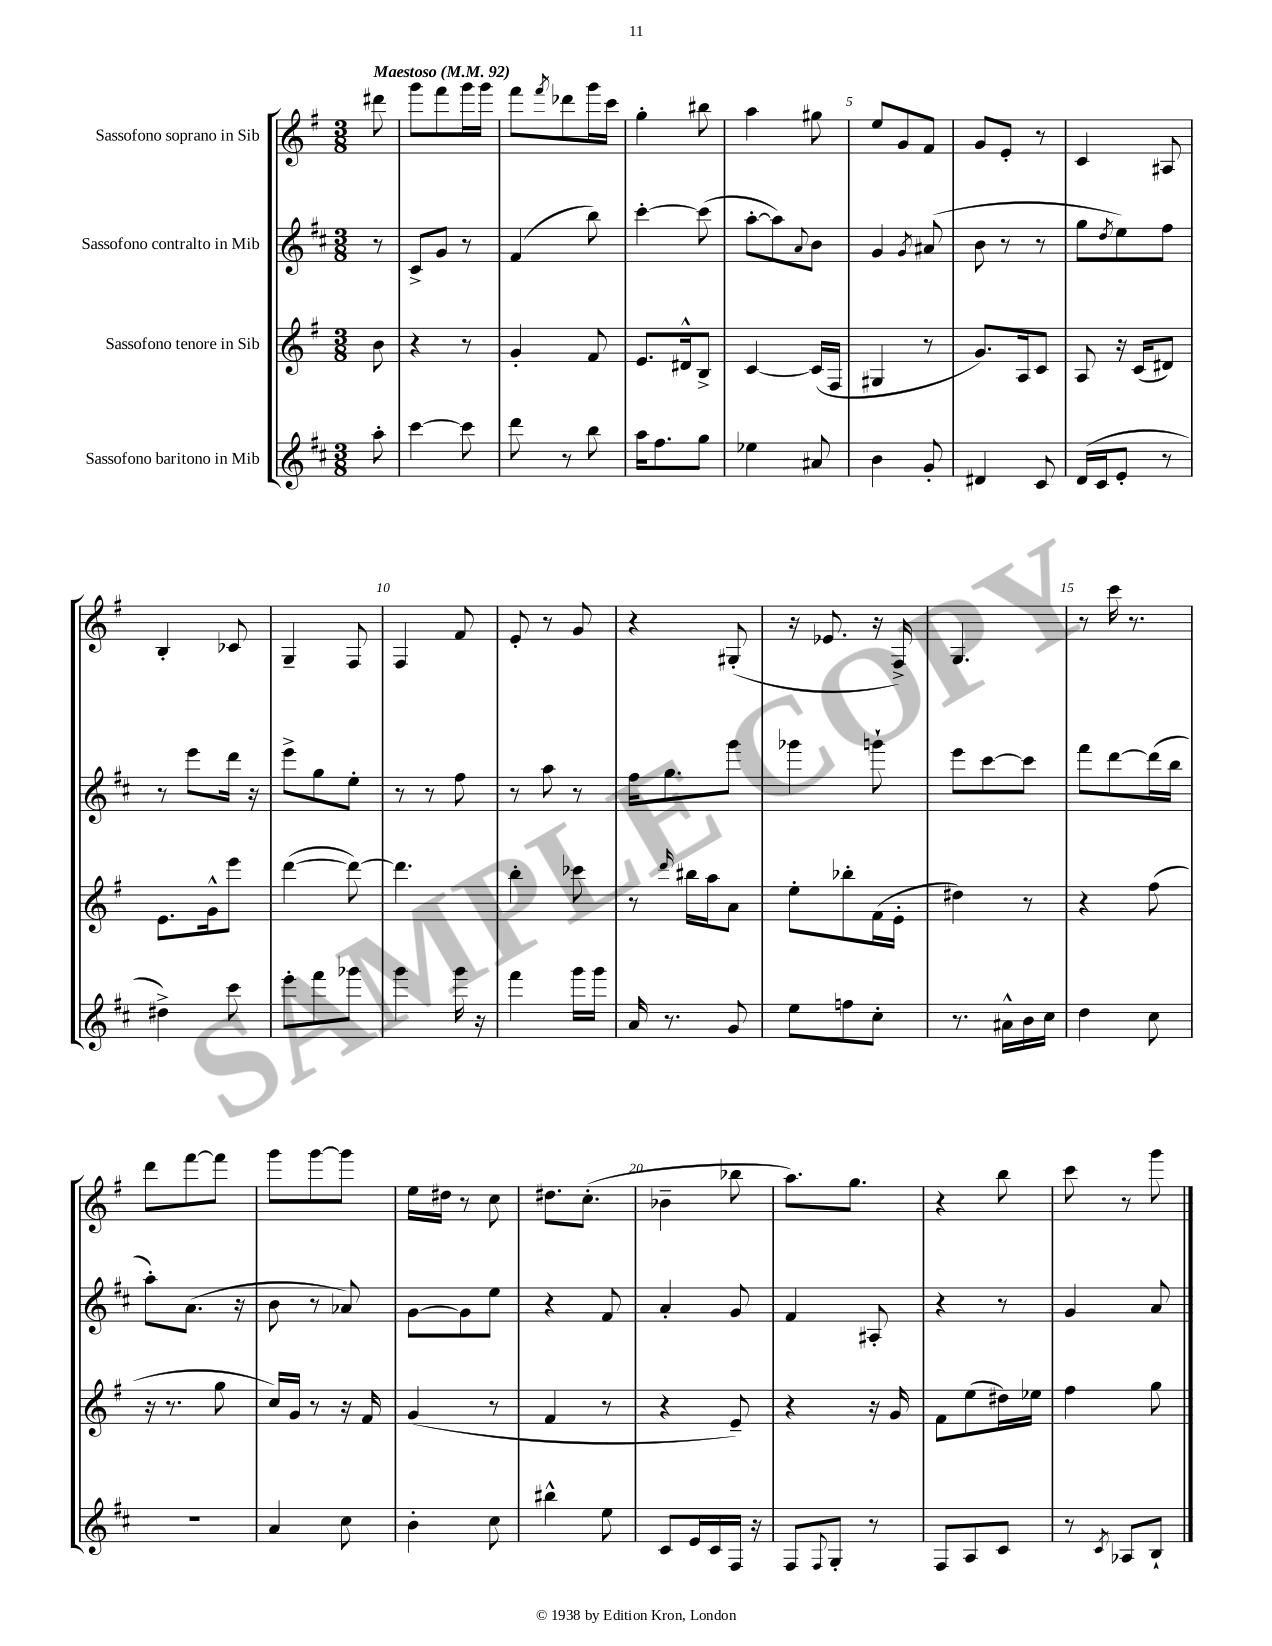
<<
\new StaffGroup <<
\new Staff = "s0" \with { instrumentName = "Sassofono soprano in Sib" } {
    \clef treble \key g \major \numericTimeSignature \time 3/8 \partial 8 \tempo "Maestoso" 4 = 92
    dis'''8 |
    g'''8 fis'''8 g'''16 g'''16 |
    fis'''8 \acciaccatura { fis'''8 } des'''8 g'''16 c'''16 |
    g''4-. bis''8 |
    a''4 gis''8 |
    e''8 g'8 fis'8 |
    g'8 e'8-. r8 |
    c'4 ais8 |
    b4-. ces'8 |
    g4-- fis8 |
    fis4 fis'8 |
    e'8-. r8 g'8 |
    r4 gis8-.( |
    r16 ees'8. r16 fis16->) |
    g4. |
    r8 c'''16 r8. |
    d'''8 fis'''8~ fis'''8 |
    g'''8 g'''8~ g'''8 |
    e''16 dis''16 r8 c''8 |
    dis''8. c''8.-.( |
    bes'4-- bes''8 |
    a''8.) g''8. |
    r4 b''8 |
    c'''8 r8 g'''8 \bar "|." |
}
\new Staff = "s1" \with { instrumentName = "Sassofono contralto in Mib" } {
    \clef treble \key d \major \numericTimeSignature \time 3/8 \partial 8
    r8 |
    cis'8-> g'8 r8 |
    fis'4( b''8) |
    cis'''4~-. cis'''8( |
    a''8~-. a''8) \appoggiatura { a'8 } b'8 |
    g'4 \acciaccatura { g'8 } ais'8( |
    b'8 r8 r8 |
    g''8 \acciaccatura { d''8 } e''8) fis''8 |
    r8 e'''8 d'''16 r16 |
    e'''8-> g''8 e''8-. |
    r8 r8 fis''8 |
    r8 a''8 r8 |
    fis''16 g''8. g'''8 |
    ges'''4 g'''8-! |
    e'''8 cis'''8~ cis'''8 |
    fis'''8 d'''8~ d'''16( b''16 |
    a''8-.) a'8.( r16 |
    b'8 r8 aes'8) |
    g'8~ g'8 e''8 |
    r4 fis'8 |
    a'4-. g'8 |
    fis'4 ais8-. |
    r4 r8 |
    g'4 a'8 \bar "|." |
}
\new Staff = "s2" \with { instrumentName = "Sassofono tenore in Sib" } {
    \clef treble \key g \major \numericTimeSignature \time 3/8 \partial 8
    b'8 |
    r4 r8 |
    g'4-. fis'8 |
    e'8. dis'16-^ b8-> |
    c'4~ c'16( fis16 |
    gis4 r8 |
    g'8.) a16 c'8 |
    a8 r16 c'16( dis'8) |
    e'8. g'16-^ e'''8 |
    d'''4~( d'''8~) |
    d'''4. |
    b''4-. ces'''8 |
    r8 \grace { d'''16 } bis''16 a''16 a'8 |
    e''8-. bes''8-. fis'16( e'16-. |
    dis''4) r8 |
    r4 fis''8( |
    r16 r8. g''8 |
    c''16) g'16 r8 r16 fis'16 |
    g'4( r8 |
    fis'4 r8 |
    r4 e'8--) |
    r4 r16 g'16 |
    fis'8 e''8( dis''16) ees''16 |
    fis''4 g''8 \bar "|." |
}
\new Staff = "s3" \with { instrumentName = "Sassofono baritono in Mib" } {
    \clef treble \key d \major \numericTimeSignature \time 3/8 \partial 8
    a''8-. |
    cis'''4~ cis'''8 |
    d'''8 r8 b''8 |
    a''16 fis''8. g''8 |
    ees''4 ais'8 |
    b'4 g'8-. |
    dis'4 cis'8 |
    d'16( cis'16 e'8-. r8 |
    dis''4->) cis'''8 |
    e'''8-. fis'''8 ges'''8 |
    g'''4 g'''16 r16 |
    fis'''4 g'''16 g'''16 |
    a'16 r8. g'8 |
    e''8 f''8 cis''8-. |
    r8. ais'16-^ b'16 cis''16 |
    d''4 cis''8 |
    r4. |
    a'4 cis''8 |
    b'4-. cis''8 |
    bis''4-^ e''8 |
    cis'8 e'16 cis'16 fis16 r16 |
    fis8 \appoggiatura { fis8 } g8-. r8 |
    fis8 a8 cis'8 |
    r8 \acciaccatura { cis'8 } aes8 b8-! \bar "|." |
}
>>
>>
\layout { \context { \Score \override BarNumber.break-visibility = ##(#f #t #t) barNumberVisibility = #(every-nth-bar-number-visible 5) } }
